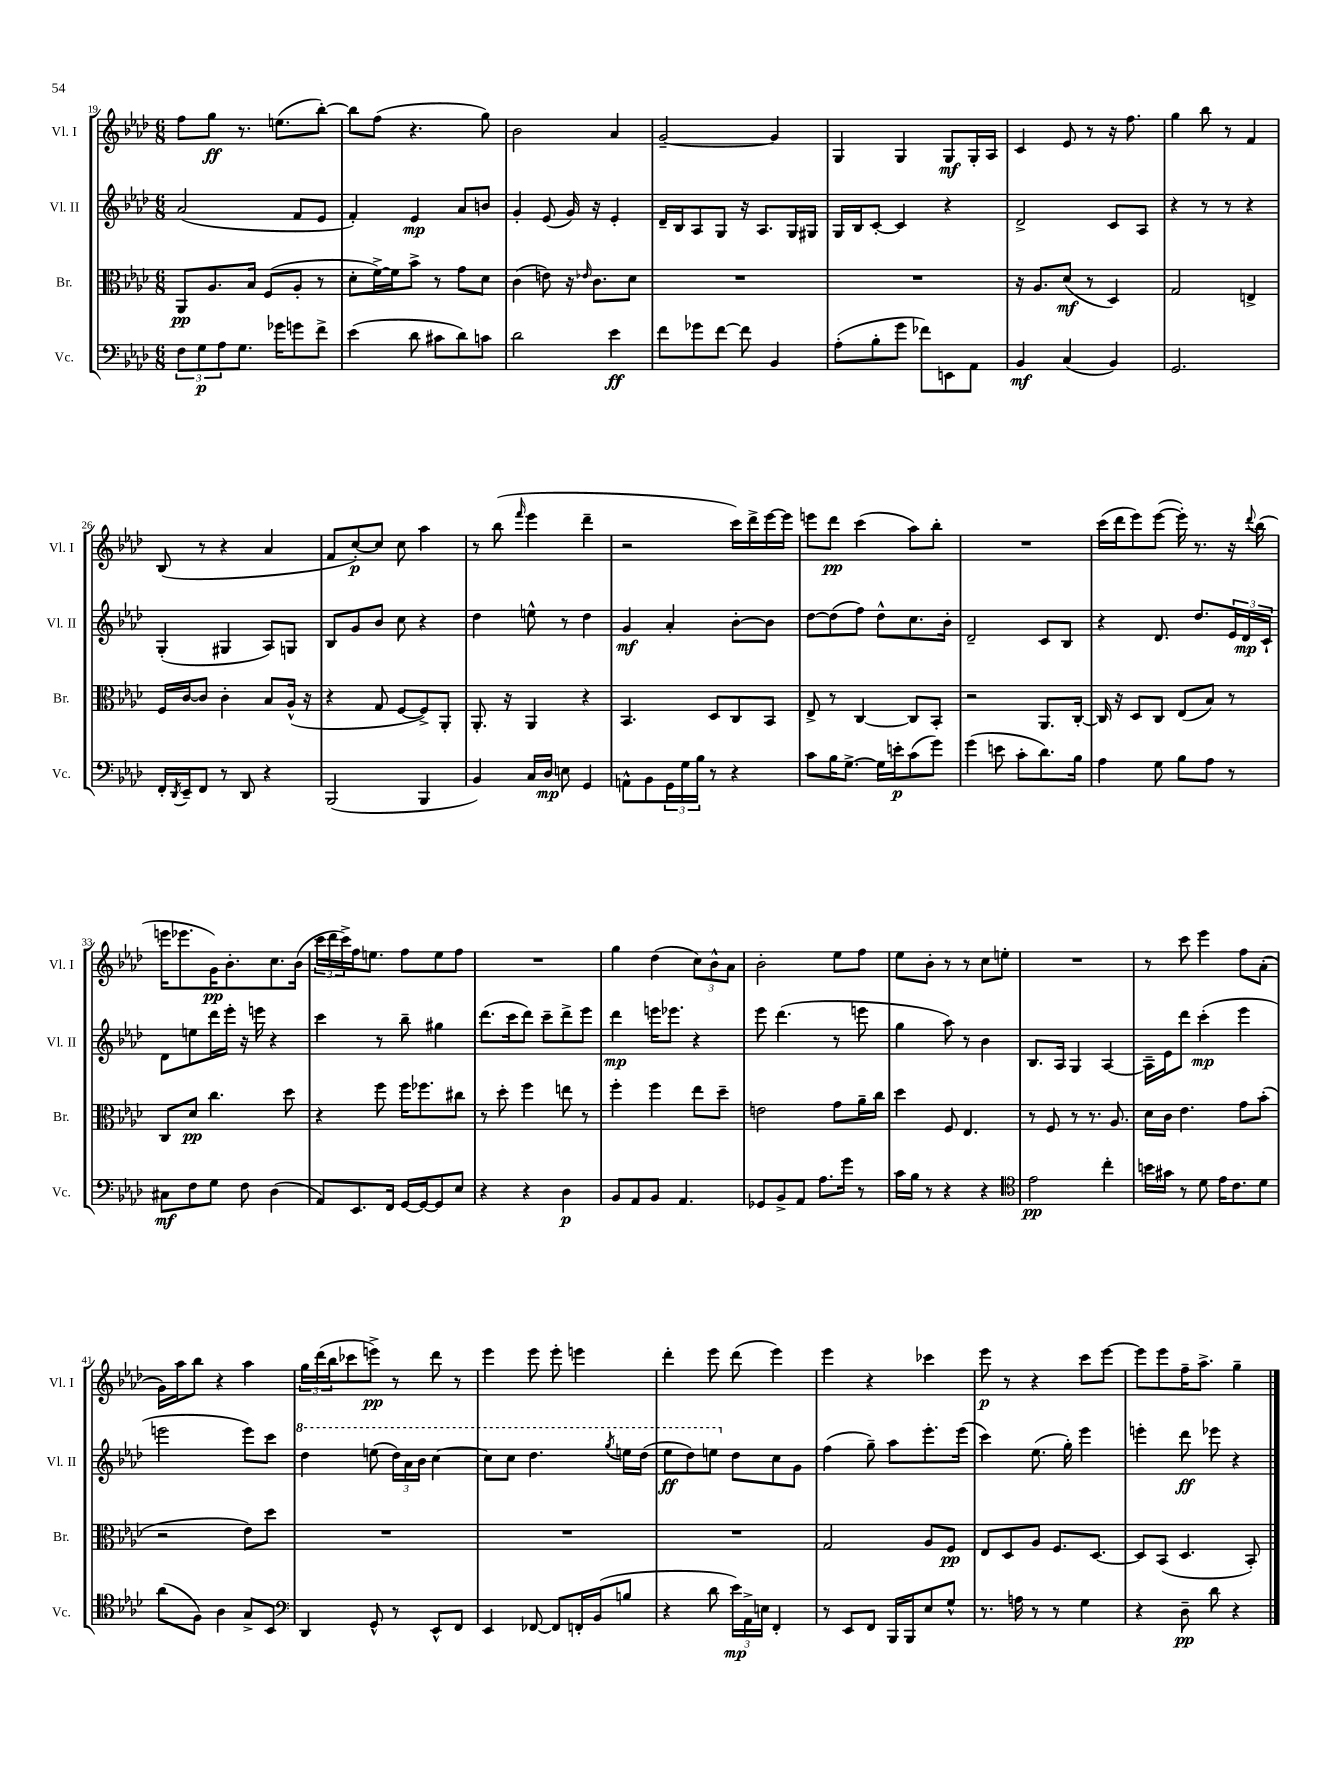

**kern	**kern	**kern	**kern
*staff4	*staff3	*staff2	*staff1
*clefF4	*clefC3	*clefG2	*clefG2
*k[b-e-a-d-]	*k[b-e-a-d-]	*k[b-e-a-d-]	*k[b-e-a-d-]
*M6/8	*M6/8	*M6/8	*M6/8
12F	8AA-	(2a-	8ff
12G	.	.	.
.	8.A-	.	8gg
12A-	.	.	.
8.G	.	.	8.r
.	16B-	.	.
.	(8F	.	.
16g-	.	.	(8.ee
8g	8A-'	8f	.
8f^	8r	8e-	[8bb-')
=	=	=	=
(4e-	8d-'	4f')	8bb-]
.	[16f^)	.	(8ff
.	16f]	.	.
8d-	8b-^	4e-	4.r
8c#	8r	.	.
8d-)	8g	8a-	.
8c	8d-	8b	8gg)
=	=	=	=
2d-	(4c	4g'	2b-
.	8e)	(8e-	.
.	16r	16g)	.
.	16qqe-	.	.
.	8.c	16r	.
4e-	.	4e-'	4a-
.	8d-	.	.
=	=	=	=
8f	2.r	16d-~	[2g~
.	.	16B-	.
8g-	.	8A-	.
[8f	.	8G	.
8f]	.	16r	.
.	.	8.A-	.
4BB-	.	.	4g]
.	.	16G	.
.	.	16G#	.
=	=	=	=
(8A-'	2.r	16G	4G
.	.	16B-	.
8B-'	.	[8c'	.
8g	.	4c]	4G
8f-)	.	.	.
8EE	.	4r	8G
8AA-	.	.	16G'
.	.	.	16A-
=	=	=	=
4BB-	16r	2d-^	4c
.	8.A-	.	.
(4C	(8d-	.	8e-
.	8r	.	8r
4BB-)	4D-)	8c	16r
.	.	.	8.ff
.	.	8A-	.
=	=	=	=
2.GG	2G	4r	4gg
.	.	8r	8bb-
.	.	8r	8r
.	4E^	4r	4f
=	=	=	=
16FF'	16F	(4G'	(8B-
8qDD-	.	.	.
16EE-~	[16c	.	.
8FF	8c]	.	8r
8r	4c'	4G#	4r
8DD-	.	.	.
4r	8B-	8A-)	4a-
.	(16A-^^	8G	.
.	16r	.	.
=	=	=	=
(2BBB-	4r	8B-	8f
.	.	8g	[8cc')
.	8G	8b-	8cc]
.	[8F	8cc	8cc
4BBB-	8F^])	4r	4aa-
.	8AA-'	.	.
=	=	=	=
4BB-)	8.AA-'	4dd-	8r
.	.	.	(8bb-
.	16r	.	.
.	.	.	16qqfff
16C	4AA-	8ee^^	4eee-
16D-	.	.	.
8E	.	8r	.
4GG	4r	4dd-	4ddd-~
=	=	=	=
8AA^^	4.BB-	4g	2r
8BB-	.	.	.
24GG	.	4a-'	.
24G	.	.	.
24B-	.	.	.
8r	8D-	.	.
4r	8C	[8b-'	16ccc)
.	.	.	16ddd-^
.	8BB-	8b-]	[16eee-
.	.	.	16eee-]
=	=	=	=
8c	8E-^	[8dd-	8eee
16B-	8r	(8dd-]	8ddd-
[8.G^	.	.	.
.	[4C	8ff)	(4ccc
16G]	.	8dd-^^	.
16e'	.	.	.
(8c	8C]	8.cc	8aa-)
8g)	8BB-'	.	8bb-'
.	.	16b-'	.
=	=	=	=
(4g	2r	2d-~	2.r
8e	.	.	.
8c'	.	.	.
8.d-)	8.AA-	8c	.
.	.	8B-	.
16B-	[16C'	.	.
=	=	=	=
4A-	16C]	4r	(16ccc
.	16r	.	16ddd-
.	8D-	.	8eee-)
8G	8C	8.d-	([8eee-
8B-	(8E-	.	16eee-'])
.	.	8.dd-	8.r
8A-	8B-)	.	.
8r	8r	24e-	16r
.	.	24d-	.
.	.	.	8qqddd-
.	.	.	(16bb-
.	.	24c`	.
=	=	=	=
8C#	8C	8d-	16eee
.	.	.	8.eee-
8F	8d-	8ee	.
8G	4.cc	16ddd-	16g)
.	.	16eee-'	8.b-'
8F	.	16r	.
.	.	16eee	.
(4D-	.	4r	8.cc
.	8dd-	.	.
.	.	.	(16b-
=	=	=	=
8AA-)	4r	4ccc	24ccc
.	.	.	24ddd-
.	.	.	24ccc^)
8.EE-	.	.	16ff
.	.	.	8.ee
.	8ff	8r	.
16FF	.	.	.
[16GG	16ff	8bb-~	8ff
16GG_	8.ff-	.	.
8GG]	.	4gg#	8ee
8E-	8cc#	.	8ff
=	=	=	=
4r	8r	(8.ddd-	2.r
.	8dd-'	.	.
.	.	16ccc	.
4r	4ff	8ddd-)	.
.	.	8ccc~	.
4D-	8ee	8ddd-^	.
.	8r	8eee-	.
=	=	=	=
8BB-	4ff'	4ddd-	4gg
8AA-	.	.	.
8BB-	4ff	16eee	(4dd-
.	.	8.eee-	.
4.AA-	.	.	.
.	8ee-	4r	12cc)
.	.	.	12b-^^
.	8dd-~	.	.
.	.	.	12a-
=	=	=	=
8GG-	2e	8eee-	2b-'
8BB-^	.	(4.ddd-	.
8AA-	.	.	.
8.A-	.	.	.
.	8g	8r	8ee-
16g	.	.	.
8r	16a-~	8eee	8ff
.	16cc	.	.
=	=	=	=
16c	4dd-	4gg	8ee-
16B-	.	.	.
8r	.	.	8b-'
4r	8F	8aa-)	8r
.	4.E-	8r	8r
4r	.	4b-	8cc
.	.	.	8ee'
=	=	=	=
*clefC4	*	*	*
2e-	8r	8.B-	2.r
.	8F	.	.
.	.	16A-	.
.	8r	4G	.
.	8.r	.	.
4cc'	.	[4A-	.
.	8.A-	.	.
=	=	=	=
16b	16d-	16A-~]	8r
16g#	16c	16e-	.
8r	4.e-	8ddd-	8ccc
8d-	.	(4ccc'	4eee-
16e-	.	.	.
8.c	.	.	.
.	8g	4eee-	8ff
8d-	(8b-'	.	(8a-'
=	=	=	=
(8a-	2r	2eee	16g)
.	.	.	16aa-
8F)	.	.	8bb-
4A-	.	.	4r
8G^	8e-)	8eee)	4aa-
8BB-	8dd-	8ccc	.
=	=	=	=
*clefF4	*	*	*
4DD-	2.r	4ddd-	24gg
.	.	.	(24ddd-
.	.	.	24bb-
.	.	.	8ccc-
8GG^^	.	(8eee	8eee^)
8r	.	24ddd-)	8r
.	.	24aa-	.
.	.	24bb-	.
8EE-^^	.	[4ccc	8ddd-
8FF	.	.	8r
=	=	=	=
4EE-	2.r	8ccc]	4eee-
.	.	8ccc	.
[8FF-	.	4.ddd-	8eee-
8FF-]	.	.	8eee-'
16FF'	.	.	4eee
(16BB-	.	.	.
.	.	8qggg	.
8B	.	16eee	.
.	.	(16ddd-	.
=	=	=	=
4r	2.r	8eee-	4ddd-'
.	.	8ddd-)	.
8d-	.	8eee	8eee-
24e-)	.	8dd-	(8ddd-
24AA-^	.	.	.
24E	.	.	.
4FF'	.	8cc	4eee-)
.	.	8g	.
=	=	=	=
8r	2G	(4ff	4eee-
8EE-	.	.	.
8FF	.	8gg~)	4r
16BBB-	.	8aa-	.
16BBB-	.	.	.
8E-	8A-	8.eee-'	4ccc-
8G^^	8F	.	.
.	.	(16eee-	.
=	=	=	=
8.r	8E-	4ccc)	8eee-
.	8D-	.	8r
16A	.	.	.
8r	8A-	(8.ee-	4r
8r	8.F	.	.
.	.	16gg')	.
4G	.	4eee-	8ccc
.	[8.D-	.	.
.	.	.	[8eee-
=	=	=	=
4r	8D-]	4eee'	8eee-]
.	(8BB-	.	8eee-
8D-~	4.D-	8ddd-	16ff~
.	.	.	8.aa-^
8d-	.	8eee-	.
4r	.	4r	4gg~
.	8BB-')	.	.
==	==	==	==
*-	*-	*-	*-
